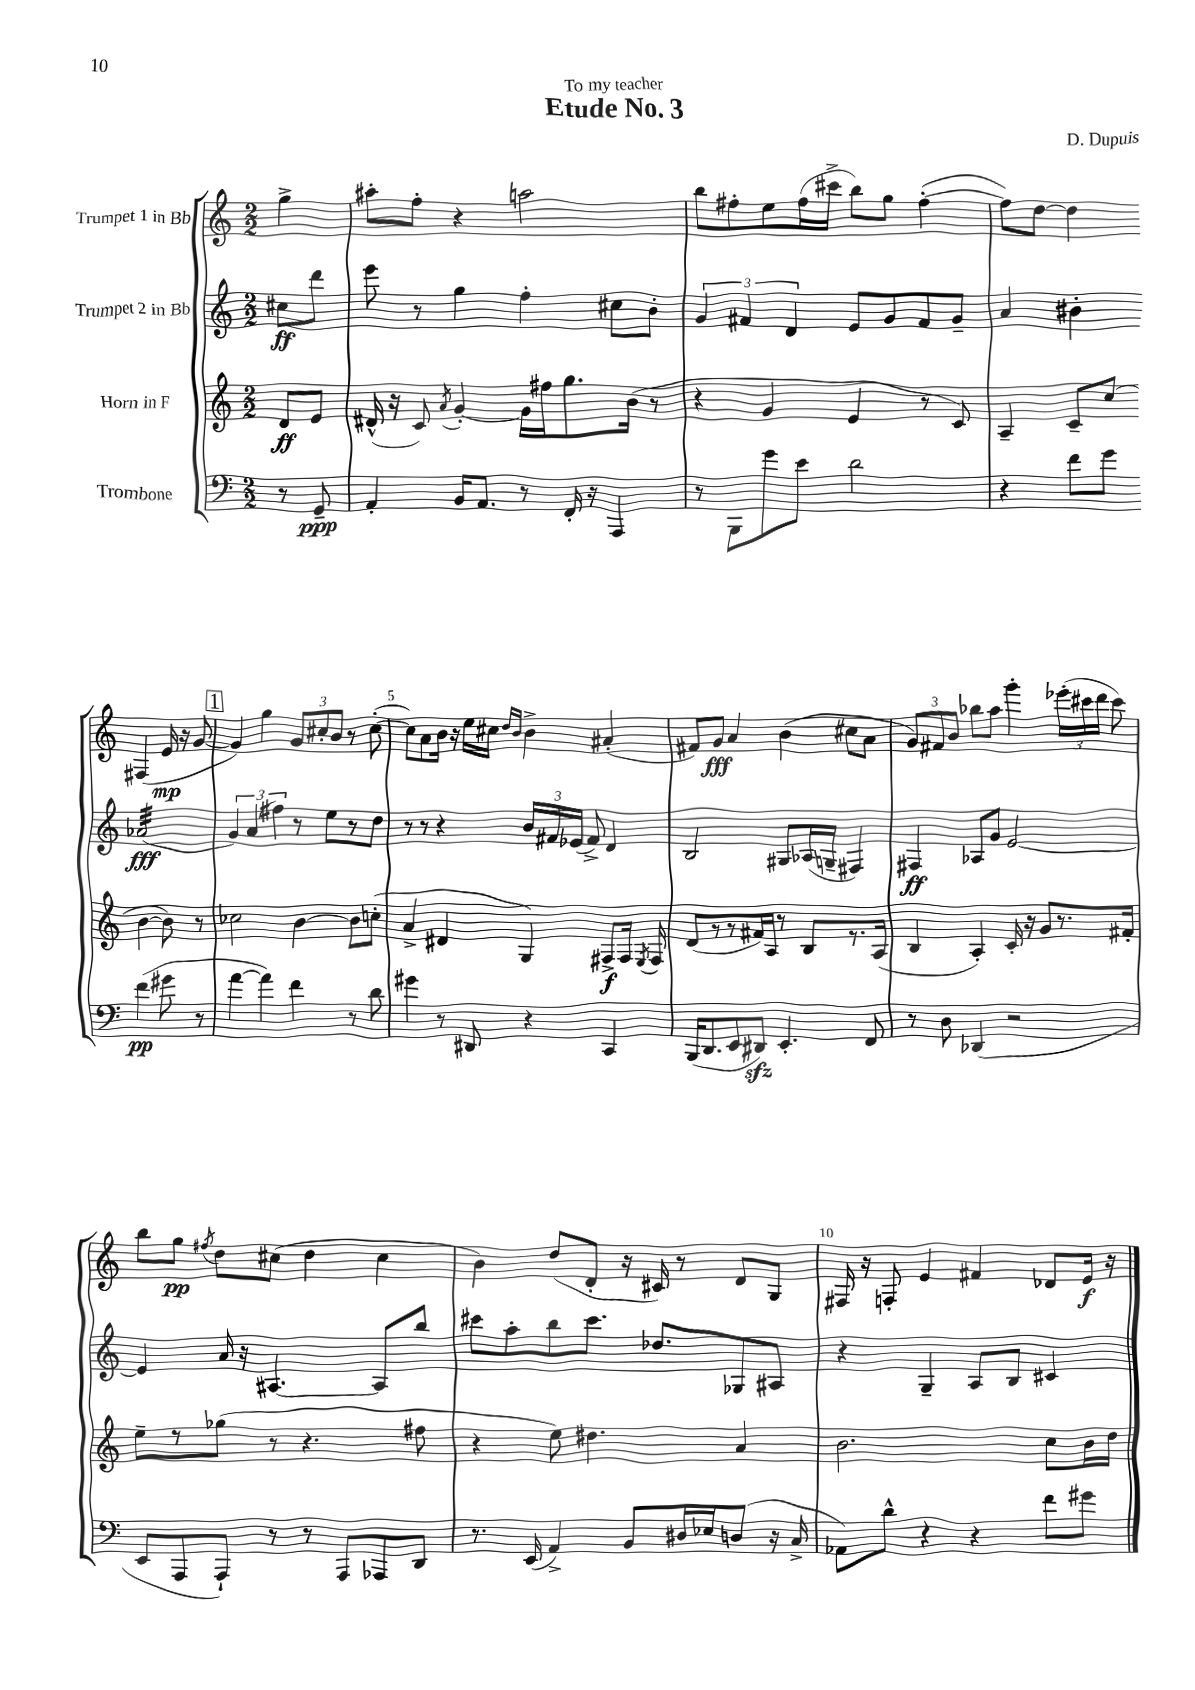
\header { title = "Etude No. 3" composer = "D. Dupuis" dedication = "To my teacher" }
<<
\new StaffGroup <<
\new Staff = "s0" \with { instrumentName = "Trumpet 1 in Bb" } {
    \clef treble \key c \major \numericTimeSignature \time 2/2 \partial 4
    \autoBeamOff g''4-> |
    ais''8[-. f''8]-. r4 a''2 |
    b''8[ fis''8-. e''8 fis''16( cis'''16]-> b''8[) g''8] fis''4~-.( |
    fis''8[) d''8]~ d''4 fis4( e'16\mp r16 g'8~ |
    \mark \markup { \box "1" } g'4) g''4 \tuplet 3/2 { g'8[ cis''8-. b'8] } r8 cis''8~-.( |
    cis''8[) a'8 b'16] r16 e''16[ cis''16] \grace { d''16[ b'16] } b'4-> ais'4-.( |
    fis'8[) g'8]\fff a'4 b'4( cis''8[ a'8] |
    \tuplet 3/2 { g'8[) fis'8 b'8] } bes''8[ a''8] g'''4-. \tuplet 3/2 { ees'''16[-.( cis'''16 d'''16] } cis'''8) |
    b''8[ g''8]\pp \acciaccatura { fis''8 } d''8[ cis''8]( d''4 cis''4 |
    b'4) d''8[( d'8]-. r16 cis'16) r8 d'8[ g8] |
    fis16 r16 f8-. e'4 fis'4 des'8[ e'16]\f r16 \bar "|." |
}
\new Staff = "s1" \with { instrumentName = "Trumpet 2 in Bb" } {
    \clef treble \key c \major \numericTimeSignature \time 2/2 \partial 4
    \autoBeamOff cis''8[\ff d'''8] |
    e'''8 r8 g''4 f''4-. cis''8[ b'8]-. |
    \tuplet 3/2 { g'4 fis'4 d'4 } e'8[ g'8 fis'8 g'8]-- |
    a'4 bis'4-. aes'2:32\fff( |
    \mark \markup { \box "1" } \tuplet 3/2 { g'4) a'4( fis''4) } r8 e''8[ r8 d''8] |
    r8 r8 r4 \tuplet 3/2 { b'16[ fis'16 ees'16]( } fis'8->) d'4 |
    b2 gis8[ aes16( g16]-- fis4) |
    fis4\ff aes8[ g'8] e'2~ |
    e'4 a'16 r16 ais4.~ ais8[ b''8] |
    cis'''8[ a''8-. b''8 cis'''8.] des''8.[ ges8 ais8] |
    r4 g4-- a8[ b8] cis'4 \bar "|." |
}
\new Staff = "s2" \with { instrumentName = "Horn in F" } {
    \clef treble \key c \major \numericTimeSignature \time 2/2 \partial 4
    \autoBeamOff d'8[\ff e'8] |
    dis'16-^( r16 c'8) \acciaccatura { a'8 } g'4~-. g'16[ fis''16 g''8. b'16]( r8 |
    r4 g'4 e'4 r8 c'8) |
    a4-- c'8[-- c''8]( b'4~ b'8) r8 |
    \mark \markup { \box "1" } ces''2 b'4~ b'8[ c''8]-.( |
    a'4-> dis'4 g4) fis8[->\f fis16] \acciaccatura { e8 } fis16 |
    d'8[( r8 r8 fis'16) a16] r8 b8[ r8. a16]( |
    b4 a4-.) c'16-. r16 g'8[ r8. fis'16]-. |
    e''8[-- r8 ges''8]( r8 r4. fis''8 |
    r4 e''8) dis''4. a'4 |
    b'2. c''8[ b'16 d''16] \bar "|." |
}
\new Staff = "s3" \with { instrumentName = "Trombone" } {
    \clef bass \key c \major \numericTimeSignature \time 2/2 \partial 4
    \autoBeamOff r8 g,8--\ppp |
    a,4-. b,16[ a,8.] r8 f,16-. r16 a,,4 |
    r8 b,,8[ g'8 e'8] d'2 |
    r4 f'8[ g'8] f'4\pp( gis'8 r8 |
    \mark \markup { \box "1" } a'4~ a'4) f'4 r8 d'8 |
    gis'4 r8 dis,8 r4 c,4 |
    b,,16[( d,8. e,8 dis,8]\sfz) e,4.-. f,8 |
    r8 d8 des,4( r2 |
    e,8[ a,,8 a,,8]-!) r8 r8 a,,8[ aes,,8 d,8] |
    r8. e,16( a,4->) b,8[ dis16 ees16 d8]( r16 c16-> |
    aes,8[) d'8]-^ r4 r4 f'8[ gis'8] \bar "|." |
}
>>
>>
\layout { \context { \Score \override BarNumber.break-visibility = ##(#f #t #t) barNumberVisibility = #(every-nth-bar-number-visible 5) } }
